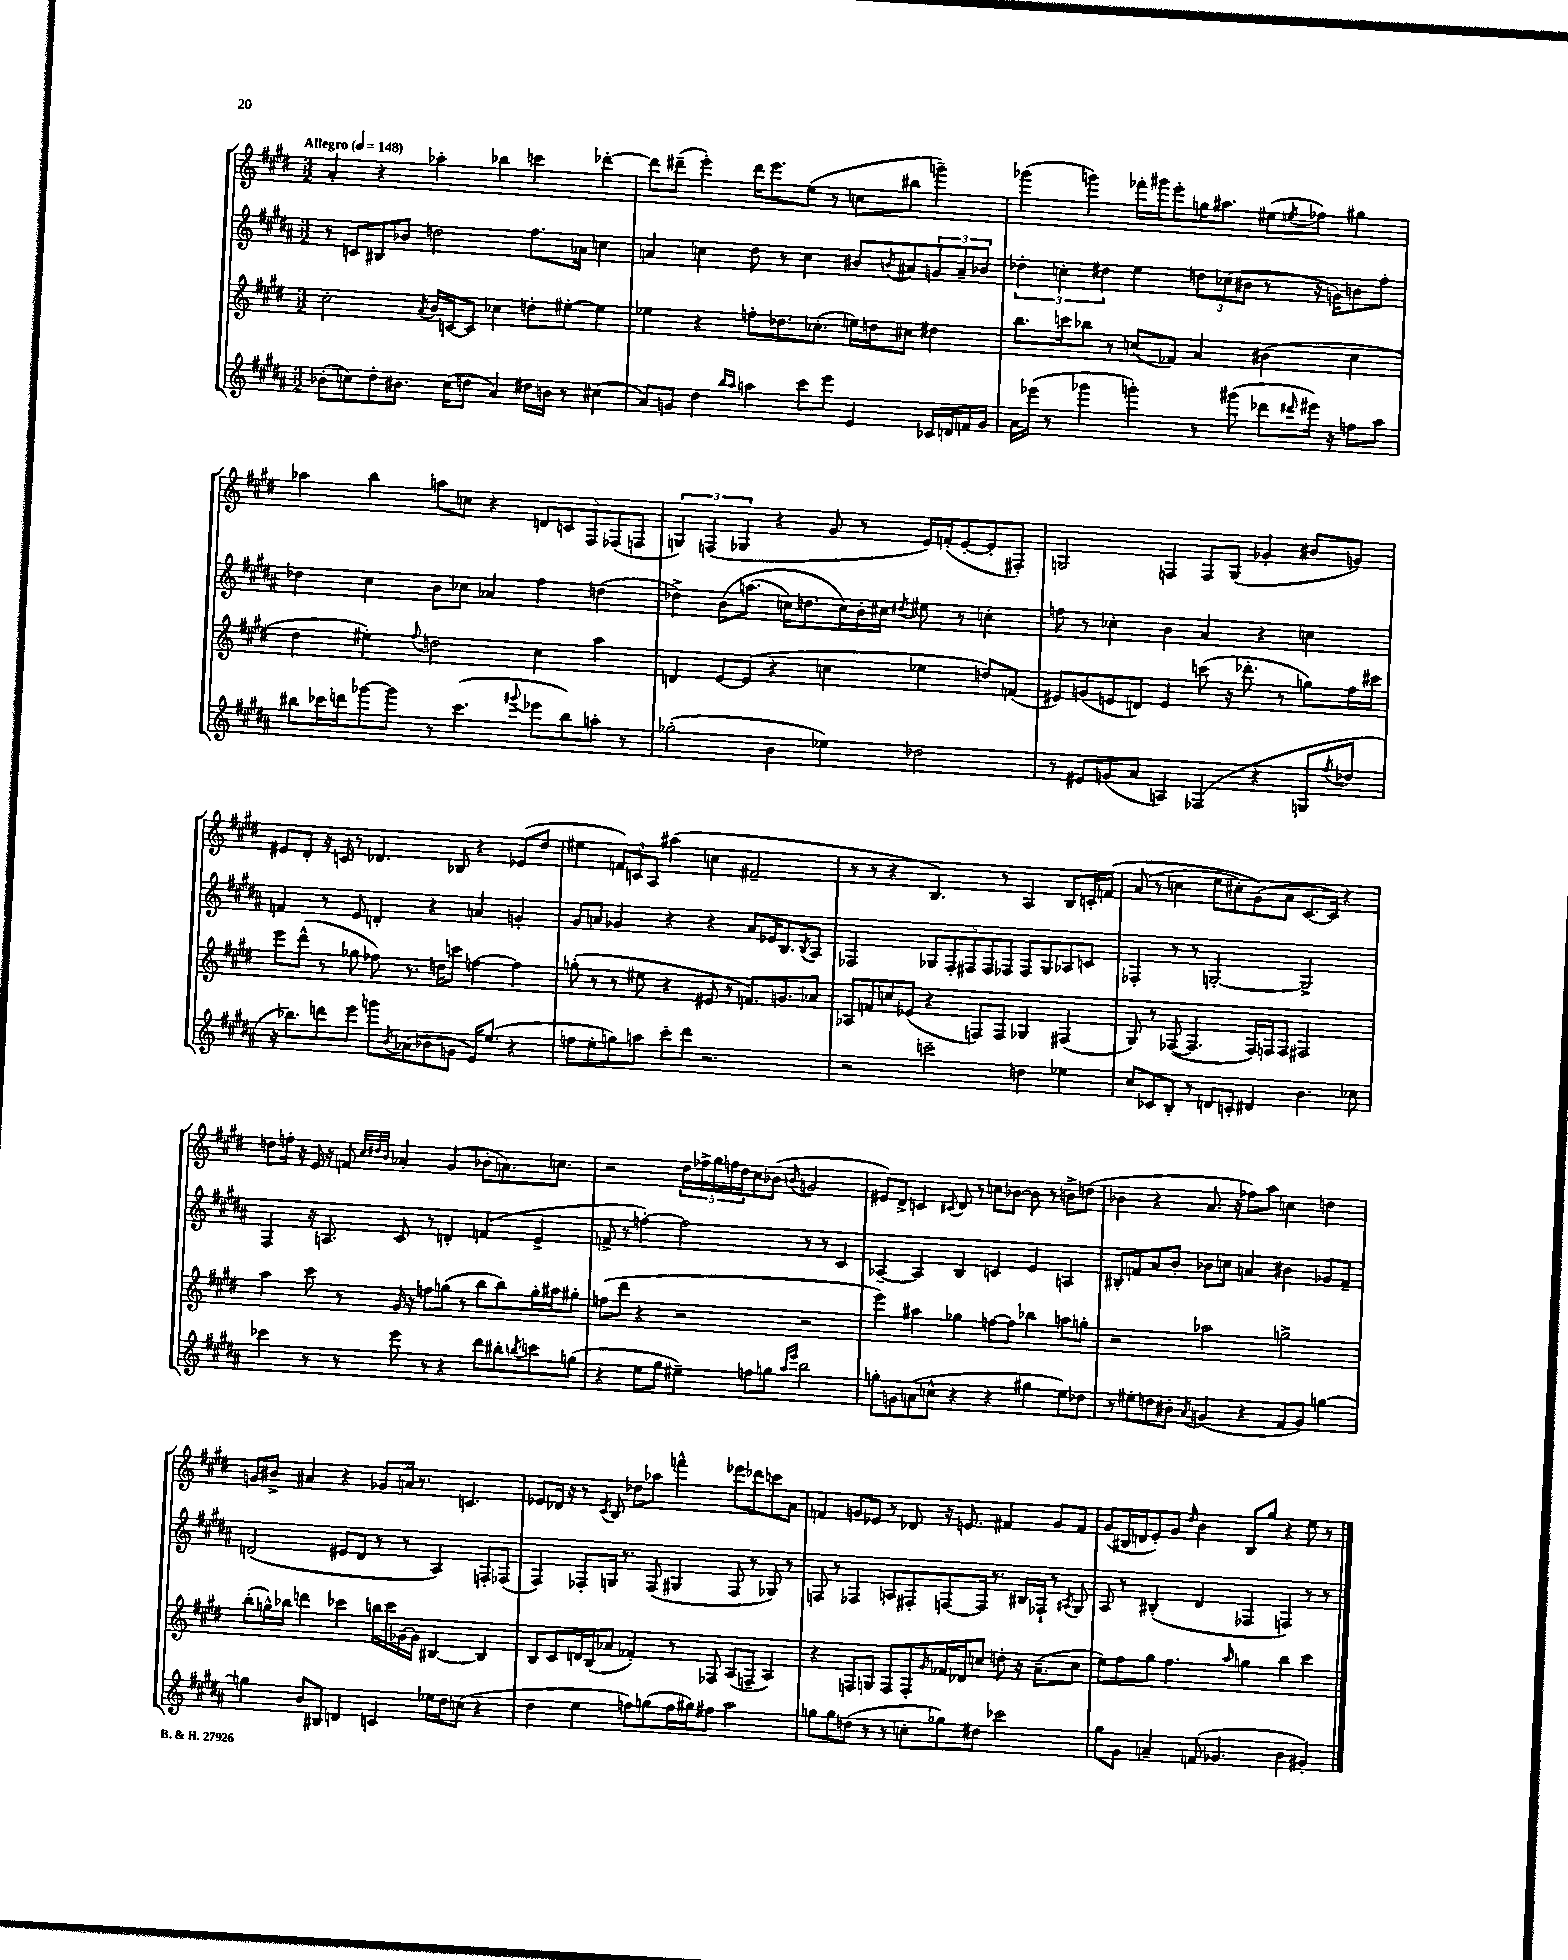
<<
\new StaffGroup <<
\new Staff = "s0" {
    \clef treble \key e \major \numericTimeSignature \time 3/2 \tempo "Allegro" 4 = 148
    a'4-. r4 aes''4-. bes''4 c'''4 des'''4~-. |
    des'''8 dis'''8--( e'''4-.) dis'''16 e'''8. e''8( r8 c''8 bis''8 g'''4--) |
    ges'''4( g'''4) fes'''16-. gis'''16 e'''8-. g''16 ais''8. eis''8( \acciaccatura { e''8 } fes''8) gis''4 |
    aes''4 b''4 a''8 c''8 r4 \tuplet 5/4 { d'8 c'8 fis8 fes8( f8 } |
    \tuplet 3/2 { g4) f4( ges4 } r4 gis'8 r8 e'16) f'16-.( e'8~-. e'8-. fis8-.) |
    g2 f4 f8 g8( ges'4-. bis'8 g'8) |
    eis'8 dis'8-. r16 c'16 r8 des'4. bes8 r4 ees'8( dis''8 |
    eis''4 \tuplet 3/2 { f'8) c'8 a8 } ais''4( c''4 fis'2-- |
    r8 r8 r4 b4.) r8 a4 b8 c'16-. f'16\( |
    a'8( r8 c''4 e''8 cis''8-.) gis'8(\) a'8 cis'8.~ cis'16) r4 |
    d''8 f''16-. r16 e'16 r16 f'8 \grace { cis''32 dis''32 b'32 } aes'4-. gis'4( bes'8-. a'8.) c''8. |
    r2 \tuplet 5/4 { dis''16 fes''16-> gis''16 f''16 dis''16 } cis''8 bes'8( \acciaccatura { b'8 } g'2 |
    eis'8) dis'8-> c'4 \acciaccatura { cis'8 } dis'8 r8 c''8 bes'8~ bes'8 r8 b'8-> d''8( |
    bes'4 r4 a'8. r16 fes''8) a''8 c''4 d''4 |
    g'8 bis'8-> ais'4 r4 ges'8 a'16 r8. c'4. |
    ees'8 des'16 r16 r8 \acciaccatura { cis'8 } b8 des''8 aes''8 f'''4-^ ees'''8 des'''8 c'''8 a'8 |
    f'4 g'8 ees'8 r8 des'8 r16 e'8. fis'4 g'8 fis'8 |
    gis'8( bis16 d'16 e'8-.) gis'8 \grace { dis''16 } b'4 bis8 gis''8 r4 e''8 r8 \bar "|." |
}
\new Staff = "s1" {
    \clef treble \key b \major \numericTimeSignature \time 3/2
    r8 c'8 bis8 bes'8 d''2 fis''8. aes'16 c''4 |
    a'4 c''4 dis''8 r8 c''4 bis'8 \acciaccatura { b'8 } ais'8 \tuplet 3/2 { g'8 ais'8-- bes'8 } |
    \tuplet 3/2 { des''4-. c''4-. dis''4 } e''4 \tuplet 3/2 { d''8 ces''8( bis'8 } r8 r16 g'16) b'8 fis''8-. |
    des''4 cis''4 b'8 ces''8 aes'4 fis''4 d''4( |
    des''4->) b'8\( a''8.( c''16) d''8. c''16\) b'16-. cis''16 \acciaccatura { dis''8 } eis''8 r8 c''4-. |
    f''8 r8 ces''4-. b'4 ais'4 r4 c''4 |
    f'4 r8 e'8 d'4-. r4 a'4 g'4-. |
    gis'8 a'8 ges'4 r4 r4 a'8 ees'16 b8. \acciaccatura { b8 } ais8 |
    fes2 \tuplet 5/4 { ges8 fes8-. fis8 fis8 fes8 } fes8 ges8 aes8 c'8 |
    fes4-. r8 r8 g2~-. g2-> |
    fis4 r16 a8. cis'8 r8 d'4-. f'4( e'4-> |
    f'8-> r8 f''4~-.) f''2 r8 r8 cis'4 |
    aes4~-- aes4 b4 c'4 e'4 a4 |
    bis8-. f'8 ais'8 b'8-. bes'8 c''8 a'4 bis'4 ges'8 f'8-- |
    d'2( eis'8 d'8 r8 r8 ais4) f8-. fes8( |
    fis4) fes8-. g16 r8. fes8( gis4 fes8 r8 ges8) r8 |
    f8 r8 fes4 a8 fis8-. f8~ f16 r8. bis16 fes16-! r8 \acciaccatura { ais8 } gis8 |
    ais8 r8 bis4-.( dis'4 fes4 f4) r8 r8 \bar "|." |
}
\new Staff = "s2" {
    \clef treble \key e \major \numericTimeSignature \time 3/2
    cis''2-. \acciaccatura { a'8 } b'16 c'16~ c'8 ces''4 d''8-. eis''8~-. eis''4 |
    ees''4 r4 f''8-. des''8. ces''8.-.( e''16) d''16 cis''8 dis''4 |
    b''8. c'''16 bes''8 r8 c''8( fes'8) a'4 bis'4( c''4 |
    dis''4 eis''4-.) \appoggiatura { fis''8 } d''2 cis''4 a''4 |
    d'4 e'8~ e'8( r4 c''4 ees''4 d''8) f'8( |
    eis'8) g'8( e'8 d'8) e'4 c'''8( r16 des'''8.-. r8 g''8) fis''16 cis'''16 |
    e'''8 dis'''8-^( r8 ges''8 fes''8) r8. d''16 c'''8 f''4~ f''4 |
    g''8-.( r8 r8 eis''8 r4 eis'8 r8 f'8.) g'8. aes'8 |
    aes8 f'8 c''8 ees'8( r4 f8) f8 ges4 fis4( |
    gis8) r8 fes8~( fes4. fes16) f16 f8 fis2 |
    a''4 cis'''8 r8 gis'16 r16 f''8 g''8( r8 b''8 b''8) g''16-. ais''16 gis''8-. |
    f''8( dis'''8 r4 r2 r2 |
    e'''4) ais''4 ges''4 f''8~ f''8 bes''4 a''8 g''8-. |
    r2 aes''2 g''2-> |
    b''8-.( g''16-^) bes''16 d'''4 ces'''4 b''16 ces'''16 ges'16~ ges'16 bis4~ bis4 |
    b8 cis'8 d'16 b16( aes'8 fes'4-.) r8 fes8 a8( f8-- a4) |
    r4 f8 g8 f8 f8-. \grace { gis'16 } fes'16 des'16 c''8 d''8-. r16 a'8.--( c''8 |
    e''8) fis''8 gis''8 fis''4. \grace { a''16 } g''4 b''4 cis'''4 \bar "|." |
}
\new Staff = "s3" {
    \clef treble \key b \major \numericTimeSignature \time 3/2
    bes'8-.( c''8) dis''8-. bis'8. c''16( d''8 ais'4) dis''16 b'16 r8 cis''4( |
    ais'8) g'8 dis''4 \grace { b''16 ais''16 } a''4 cis'''8 e'''8 e'4 ces'16 d'16 f'16 g'16 |
    ais'16 ees'''16( r8 ges'''4 g'''4-.) r8 gis'''8( des'''8 \grace { dis'''16 } eis'''16) r16 f''8 ais''8 |
    bis''8 ces'''16 d'''16 ges'''8~ ges'''8 r8 ces'''4.( \appoggiatura { gis'''8 } ees'''8 bis''8) a''8-. r8 |
    ges''2-.( b'4 ees''4) des''2 |
    r8 eis'8 g'8( ais'8 a4) fes4( r4 g8 \acciaccatura { fis''8 } des''8 |
    r16 bes''8.) d'''8 e'''8 g'''8 \acciaccatura { b'8 } aes'8( bes'8 g'8 e'16) e''8.( r4 |
    f''8 e''8-. g''8) a''8 cis'''8-. dis'''8 r2. |
    r2 c'''2-- d''4 ees''4 |
    cis''8 ces'8 b8-. r8 d'8 c'8-. dis'4 b'4. ces''8 |
    ces'''4 r8 r8 e'''8 r8 r4 dis'''8 bis''8-. \acciaccatura { b''8 } c'''8 g''8( |
    r4 e''8 gis''8 eis''4--) f''8 g''8 \grace { ais''16 e'''16 } b''2 |
    g''8-. g'8 a'8( c''8-^ r4 r4 gis''4 e''8) des''8 |
    r8 eis''8-. d''8 bis'8-. \acciaccatura { ais'8 } g'4( r4 fis'8 g'8) g''4~ |
    g''4 b'8 bis8 d'4 c'4 ees''16 dis''16 c''8( r4 |
    dis''4 e''4 f''8) g''8( f''16 gis''16) fis''8 ais''2 |
    g''8 g''8 d''8( r8 r8 c''8-. ges''8) dis''8 ces'''2 |
    gis''8 gis'8 a'4-- f'8( ges'4. b'4 gis'4-.) \bar "|." |
}
>>
>>
\layout { \context { \Score \remove "Bar_number_engraver" } }
